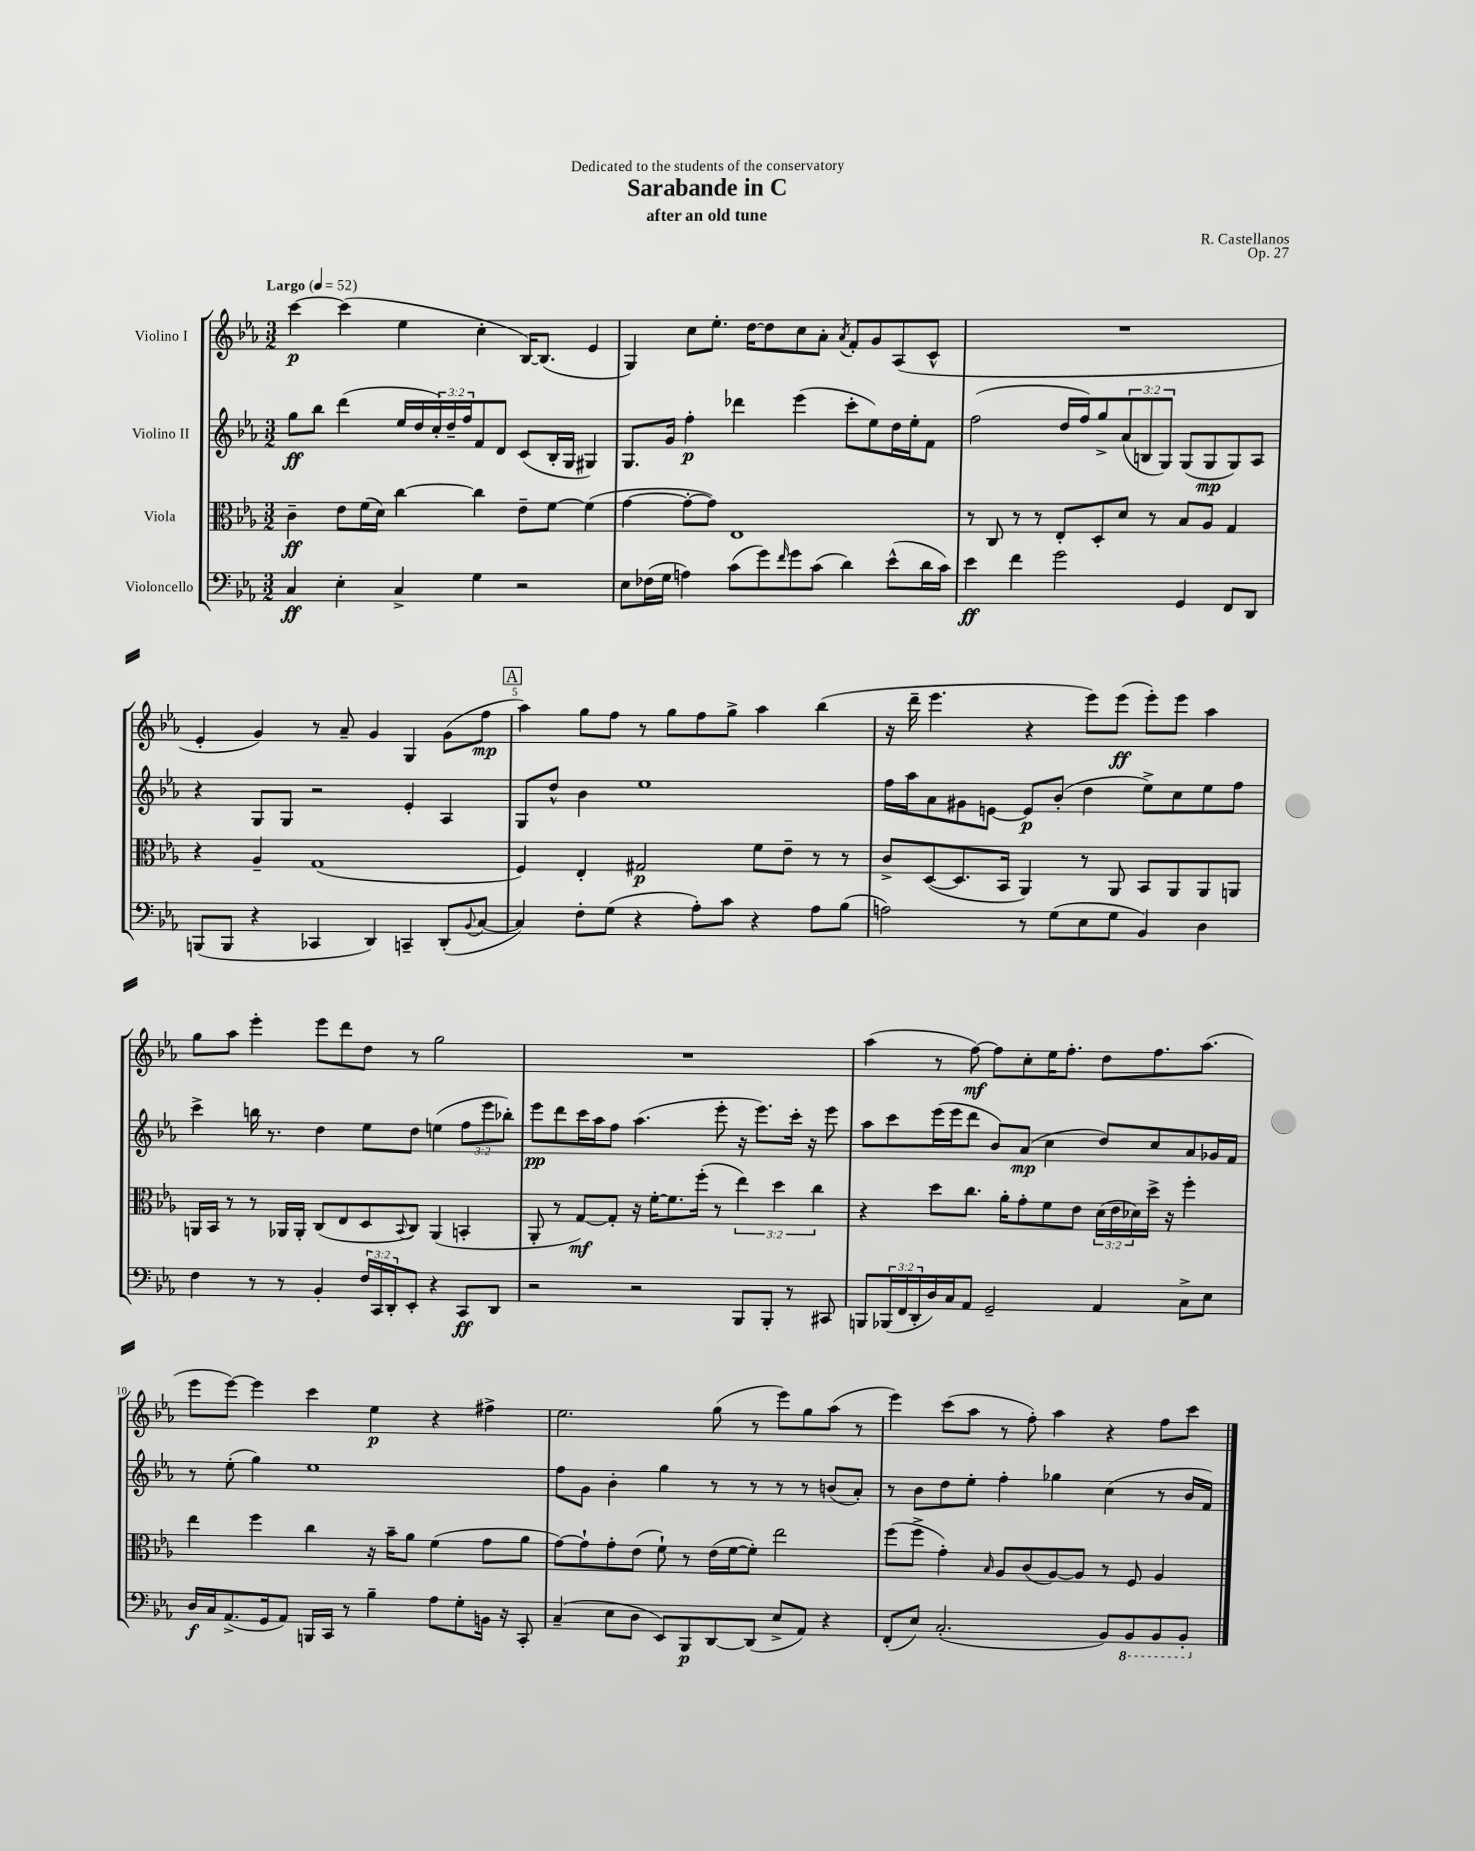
\header { title = "Sarabande in C" composer = "R. Castellanos" subtitle = "after an old tune" dedication = "Dedicated to the students of the conservatory" opus = "Op. 27" }
<<
\new StaffGroup <<
\new Staff = "s0" \with { instrumentName = "Violino I" } {
    \clef treble \key ees \major \numericTimeSignature \time 3/2 \tempo "Largo" 4 = 52
    c'''4~\p c'''4( ees''4 c''4-. bes16~) bes8.( ees'4 |
    g4) c''8 ees''8.-. d''16~ d''8 c''8 aes'8-. \acciaccatura { aes'8 } f'8-. g'8 aes8( c'8-^ |
    R1. |
    ees'4-. g'4) r8 aes'8-- g'4 g4 g'8( f''8\mp |
    \mark \markup { \box "A" } aes''4) g''8 f''8 r8 g''8 f''8 g''8-> aes''4 bes''4( |
    r16 d'''16-- ees'''4. r4 ees'''8) ees'''8\ff( ees'''8-.) ees'''8 aes''4 |
    g''8 aes''8 ees'''4-. ees'''8 d'''8 d''8 r8 g''2 |
    R1. |
    aes''4( r8 f''8~\mf) f''8 c''8-. ees''16 f''8.-. d''8 f''8. aes''8.( |
    ees'''8 ees'''8~) ees'''4 c'''4 ees''4\p r4 fis''4-> |
    ees''2. g''8( r8 ees'''8) g''8 aes''8( r8 |
    ees'''4) c'''8( aes''8 r8 f''8-.) aes''4 r4 f''8 c'''8 \bar "|." |
}
\new Staff = "s1" \with { instrumentName = "Violino II" } {
    \clef treble \key ees \major \numericTimeSignature \time 3/2 \override Staff.TupletNumber.text = #tuplet-number::calc-fraction-text
    g''8\ff bes''8 d'''4( ees''16 d''16 \tuplet 3/2 { c''16-.) d''16-- f''16 } f'8 d'8 c'8( bes16-. g16 gis4) |
    g8. g'16 f''4-.\p des'''4 ees'''4( c'''8-. ees''8) d''16 ees''16-. f'8 |
    f''2( d''16 f''16) g''8-> \tuplet 3/2 { aes'8( b8 g8) } g8( g8\mp g8) aes8 |
    r4 g8 g8 r2 ees'4-. aes4 |
    \mark \markup { \box "A" } g8 d''8-^ bes'4 ees''1 |
    f''16 aes''16 aes'8 gis'8 e'8~ e'8\p bes'8-.( d''4 ees''8->) c''8 ees''8 f''8 |
    c'''4-> b''16 r8. d''4 ees''8 d''8 e''4( \tuplet 3/2 { f''8 ees'''8 bes''8-.) } |
    ees'''8\pp d'''8 c'''16 aes''16 f''8 aes''4.( ees'''8-. r16 ees'''8.) c'''16-. r16 ees'''8 |
    aes''8 c'''8 ees'''16( ees'''16 d'''8 bes'8) aes'8\mp( c''4 d''8) c''8 aes'8 ges'16 f'16 |
    r8 ees''8-.( g''4) ees''1 |
    f''8 g'8 bes'4-. g''4 r8 r8 r8 r8 b'8( aes'8-.) |
    r8 bes'8 d''8 ees''8-. f''4-. ges''4 c''4( r8 bes'16 f'16) \bar "|." |
}
\new Staff = "s2" \with { instrumentName = "Viola" } {
    \clef alto \key ees \major \numericTimeSignature \time 3/2 \override Staff.TupletNumber.text = #tuplet-number::calc-fraction-text
    c'4--\ff ees'8 f'16( d'16) c''4~ c''4 ees'8-- f'8~ f'4( |
    g'4~ g'8~-. g'8) ees1 |
    r8 c8 r8 r8 ees8-. d8-. d'8 r8 bes8 aes8 g4 |
    r4 aes4-- g1( |
    \mark \markup { \box "A" } f4) ees4-. gis2\p f'8 ees'8-- r8 r8 |
    c'8-> d8~( d8. bes,16 aes,4) r8 aes,8 bes,8 aes,8 aes,8 a,8 |
    a,16 bes,16 r8 r8 aes,16 aes,16-. c8( ees8 d8 \appoggiatura { bes,8 } c8) aes,4( b,4-. |
    aes,8-. r8 g8~\mf) g8-. r16 f'16~-. f'8. f''16-.( r8 \tuplet 3/2 { ees''4) d''4 c''4 } |
    r4 d''8 c''8. aes'16-. g'8-. f'8 ees'8 \tuplet 3/2 { d'16( ees'16 des'16) } d''16-> r16 f''4-. |
    ees''4 f''4 c''4 r16 bes'16-- aes'8 f'4( g'8 aes'8 |
    g'8~) g'8-! g'8-. ees'8( f'8-!) r8 ees'16( f'16~ f'8-.) ees''2 |
    f''8( f''8-> g'4-.) \grace { bes16 } aes8 c'8( aes8~) aes8 r8 f8 aes4 \bar "|." |
}
\new Staff = "s3" \with { instrumentName = "Violoncello" } {
    \clef bass \key ees \major \numericTimeSignature \time 3/2 \override Staff.TupletNumber.text = #tuplet-number::calc-fraction-text
    c4\ff ees4-. c4-> g4 r2 |
    ees8 fes16( g16 a4) c'8( g'8) \grace { f'16 } g'8 c'8( d'4) ees'8-^( d'16 c'16) |
    ees'4\ff f'4 g'2 g,4 f,8 d,8 |
    b,,8( b,,8 r4 ces,4 d,4) c,4-- d,8-.( \appoggiatura { bes,8 } c8~ |
    \mark \markup { \box "A" } c4) f8-. g8( r4 aes8-.) c'8 r4 aes8 bes8( |
    a2) r8 g8( ees8 g8 bes,4) d4 |
    f4 r8 r8 bes,4-. \tuplet 3/2 { f16 c,16 d,16-. } ees,8-. r4 c,8\ff d,8 |
    r2 r2 bes,,8 bes,,8-. r8 cis,8 |
    b,,8 \tuplet 3/2 { bes,,16( f,16 d,16-. } d16) c16 aes,8 g,2-- aes,4 c8-> ees8 |
    d16\f c16 aes,8.->( g,16 aes,8) b,,16 c,16 r8 bes4-- aes8 g8-. b,16 r16 c,8-. |
    c4--( ees8 d8 ees,8) bes,,8\p d,8~ d,8( ees8-> aes,8) r4 |
    f,8-.( ees8) c2.-.( bes,8) \ottava #-1 bes,,8 bes,,8 bes,,8-. \ottava #0 \bar "|." |
}
>>
>>
\layout { \context { \Score \override BarNumber.break-visibility = ##(#f #t #t) barNumberVisibility = #(every-nth-bar-number-visible 5) } }
